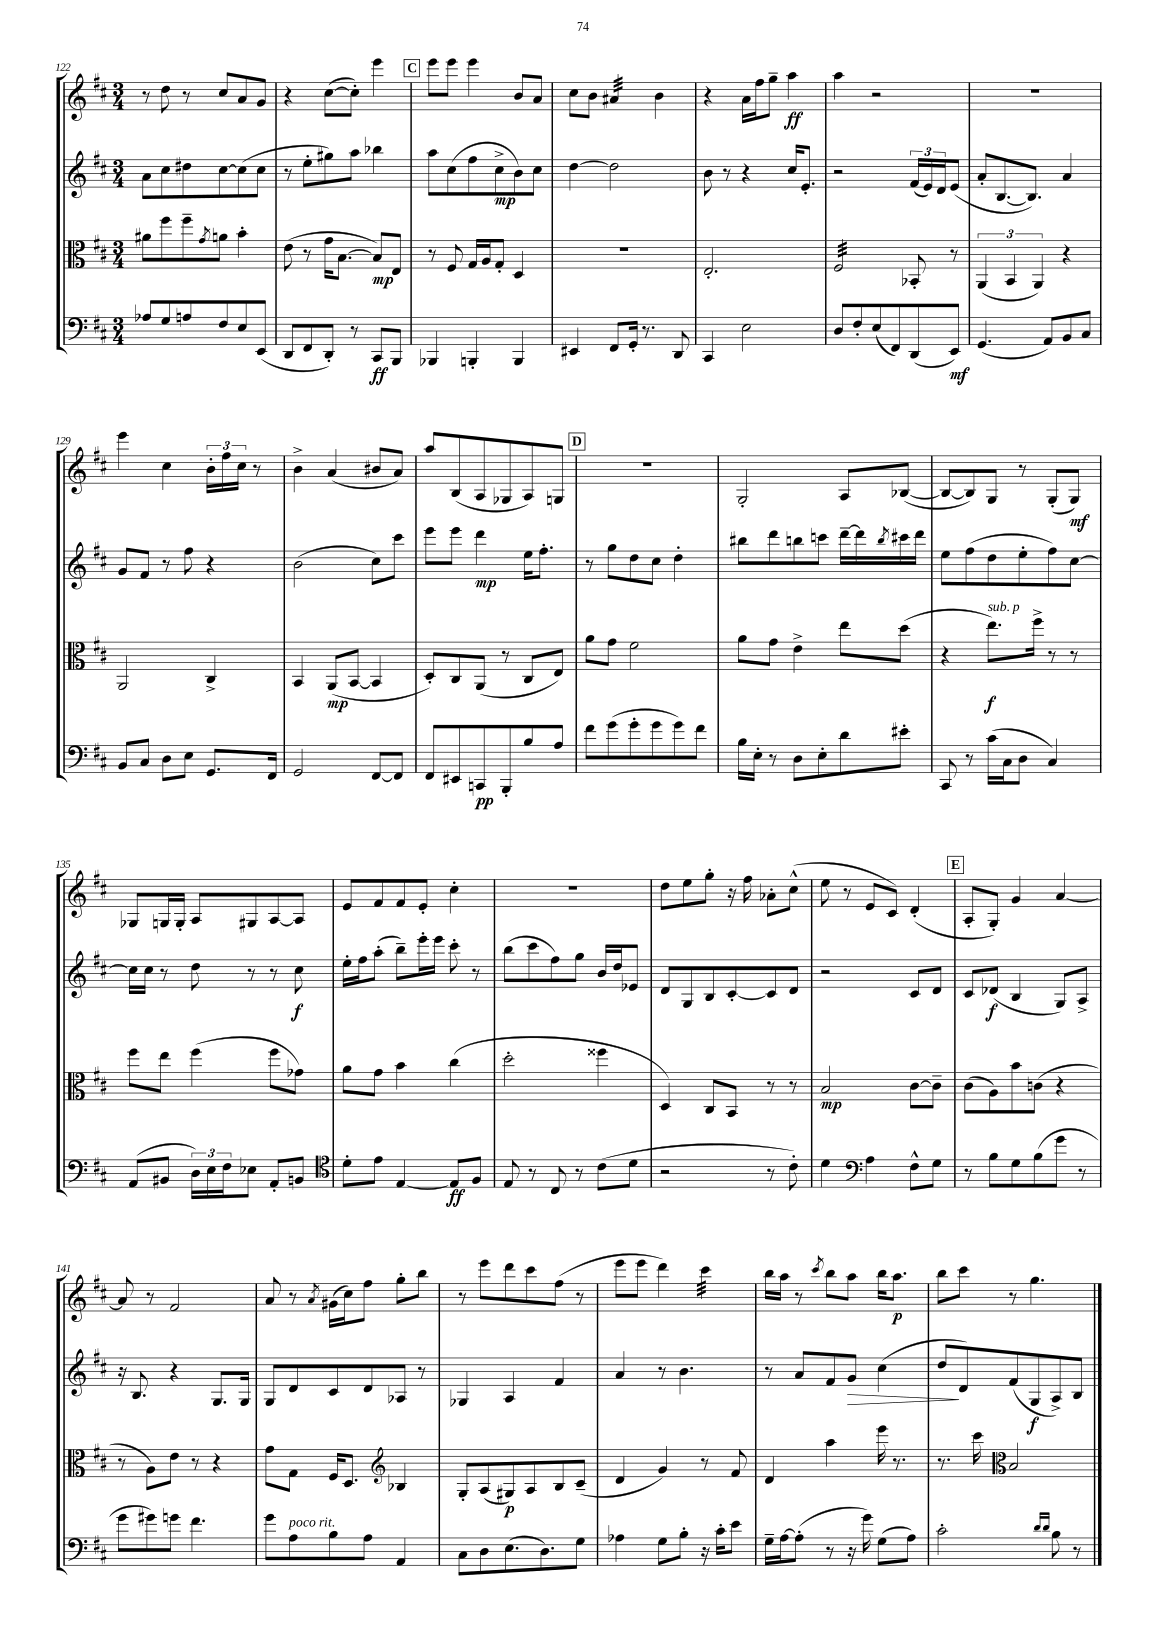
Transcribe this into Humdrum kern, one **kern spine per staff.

**kern	**kern	**kern	**kern
*staff4	*staff3	*staff2	*staff1
*clefF4	*clefC3	*clefG2	*clefG2
*k[f#c#]	*k[f#c#]	*k[f#c#]	*k[f#c#]
*M3/4	*M3/4	*M3/4	*M3/4
8A-	8a#	8a	8r
8G	8ff#	8cc#	8dd
8A	8ff#~	8dd#	8r
.	8qg	.	.
8F#	8a	[8cc#	8cc#
8E	4b'	(8cc#]	8a
(8EE	.	8cc#	8g
=	=	=	=
8DD	(8e	8r	4r
8FF#	8r	8ee'	.
8DD')	16g	8gg#)	([8cc#
.	[8.B	.	.
8r	.	8aa	8cc#'])
8CC#	8B])	4bb-	4eee
8BBB	8E	.	.
=	=	=	=
4BBB-	8r	8aa	8eee
.	8F#	(8cc#	8eee
4BBB'	16G	8ff#	4eee
.	16A	.	.
.	8G'	8cc#^	.
4BBB	4D	8b)	8b
.	.	8cc#	8a
=	=	=	=
4EE#	2.r	[4dd	8cc#
.	.	.	8b
8FF#	.	2dd]	4a#
16GG'	.	.	.
8.r	.	.	.
.	.	.	4b
8DD	.	.	.
=	=	=	=
4CC#	2.E'	8b	4r
.	.	8r	.
2E	.	4r	16a
.	.	.	16ff#
.	.	.	8gg~
.	.	16cc#	4aa
.	.	8.e'	.
=	=	=	=
8D	2F#	2r	4aa
8F#'	.	.	.
(8E	.	.	2r
8FF#)	.	.	.
(8DD	8BB-'	(24f#	.
.	.	24e)	.
.	.	24d	.
8EE)	8r	(8e	.
=	=	=	=
(4.GG	(6AA	8a'	2.r
.	.	[8.B	.
.	6BB	.	.
.	.	8.B])	.
.	6AA)	.	.
8AA)	.	.	.
8BB	4r	4a	.
8C#	.	.	.
=	=	=	=
8BB	2AA	8g	4eee
8C#	.	8f#	.
8D	.	8r	4cc#
8E	.	8ff#	.
8.GG	4C#^	4r	24b'
.	.	.	24ff#
.	.	.	24cc#
.	.	.	8r
16FF#	.	.	.
=	=	=	=
2GG	4BB	(2b	4b^
.	(8AA	.	(4a
.	[8BB	.	.
[8FF#	4BB]	8cc#)	8b#
8FF#]	.	8ccc#	8a)
=	=	=	=
8FF#	8D')	8eee	8aa
8EE#	8C#	8eee	(8B
8CC	(8AA	4ddd	8A
8BBB'	8r	.	8G-
8B	8C#	16ee	8A)
.	.	8.ff#'	.
8A	8E)	.	8G
=	=	=	=
8f#	8a	8r	2.r
(8g	8g	8gg	.
8g'	2f#	8dd	.
8g	.	8cc#	.
8g)	.	4dd'	.
8f#	.	.	.
=	=	=	=
16B	8a	8bb#	2G'
16E'	.	.	.
8r	8g	8ddd	.
8D	4e^	8bb	.
8E'	.	8ccc	.
8d	8ee	[16ddd~	8A
.	.	16ddd]	.
.	.	8qbb	.
8e#'	(8dd	16ccc#	([8B-
.	.	16ddd	.
=	=	=	=
8CC#	4r	8ee	8B-_
8r	.	(8ff#	8B-])
(16c#	8.ee)	8dd	8G
16C#	.	.	.
8D	.	8ee'	8r
.	16ff#^	.	.
4C#)	8r	8ff#)	(8G'
.	8r	[8cc#	8G)
=	=	=	=
(8AA	8ff#	16cc#]	8G-
.	.	16cc#	.
8BB#	8ee	8r	16G
.	.	.	16G'
24D)	(4ff#	8dd	8A
24E	.	.	.
24F#	.	.	.
8E-	.	8r	8G#
8AA'	8ff#	8r	[8A
8BB	8g-)	8cc#	8A]
=	=	=	=
*clefC4	*	*	*
8d'	8a	16ee'	8e
.	.	16ff#	.
8e	8g	(8aa'	8f#
[4E	4b	8bb~)	8f#
.	.	16eee'	8e'
.	.	16eee	.
8E]	(4cc#	8ccc#'	4cc#'
8F#	.	8r	.
=	=	=	=
8E	2dd'	(8bb	2.r
8r	.	8ccc#	.
8C#	.	8ff#)	.
8r	.	8gg	.
(8c#	4ff##	16b	.
.	.	16dd	.
8d	.	8e-	.
=	=	=	=
2r	4D)	8d	8dd
.	.	8G	8ee
.	8C#	8B	8gg'
.	8BB	[8c#'	16r
.	.	.	16ff#
8r	8r	8c#]	8a-'
8c#')	8r	8d	(8cc#^^
=	=	=	=
4d	2B	2r	8ee
.	.	.	8r
*clefF4	*	*	*
4A	.	.	8e
.	.	.	8c#)
8F#^^	[8c#	8c#	(4d'
8G	8c#~]	8d	.
=	=	=	=
8r	(8c#	8c#	8A'
8B	8A)	(8d-	8G')
8G	8b	4B	4g
(8B	(8c	.	.
8g	4r	8G)	[4a
8r	.	8A^	.
=	=	=	=
8g	8r	16r	8a]
.	.	8.B	.
8g#)	8A)	.	8r
8g	8e	4r	2f#
4.f#	8r	.	.
.	4r	8.G	.
.	.	16G	.
=	=	=	=
8g	8g	8G	8a
8A	8G	8d	8r
.	.	.	8qa
8B	16F#	8c#	(16g#
.	8.D	.	16cc#)
8A	.	8d	8ff#
*	*clefG2	*	*
4AA	4B-	8A-	8gg'
.	.	8r	8bb
=	=	=	=
8C#	8G'	4G-	8r
8D	(8A	.	8eee
(8.E	8G#)	4A	8ddd
.	8A	.	8ccc#
8.D)	.	.	.
.	8B	4f#	(8ff#
8G	(8c#~	.	8r
=	=	=	=
4A-	4d	4a	8eee
.	.	.	8eee
8G	4g)	8r	4ddd)
8B'	.	4.b	.
16r	8r	.	4ccc#
16c#'	.	.	.
8e	8f#	.	.
=	=	=	=
16G~	4d	8r	16bb
[16A	.	.	16aa
(8A']	.	8a	8r
.	.	.	8qccc#
8r	4aa	8f#	8bb
16r	.	8g	8aa
16g)	.	.	.
(8G	16eee	(4cc#	16bb
.	8.r	.	8.aa
8A)	.	.	.
=	=	=	=
2c#'	8.r	8dd	8bb
.	.	8d)	8ccc#
.	16ccc#	.	.
*	*clefC3	*	*
.	2B	(8f#	8r
.	.	8G	4.gg
16qqd	.	.	.
16qqd	.	.	.
8B	.	8A^)	.
8r	.	8B	.
==	==	==	==
*-	*-	*-	*-
